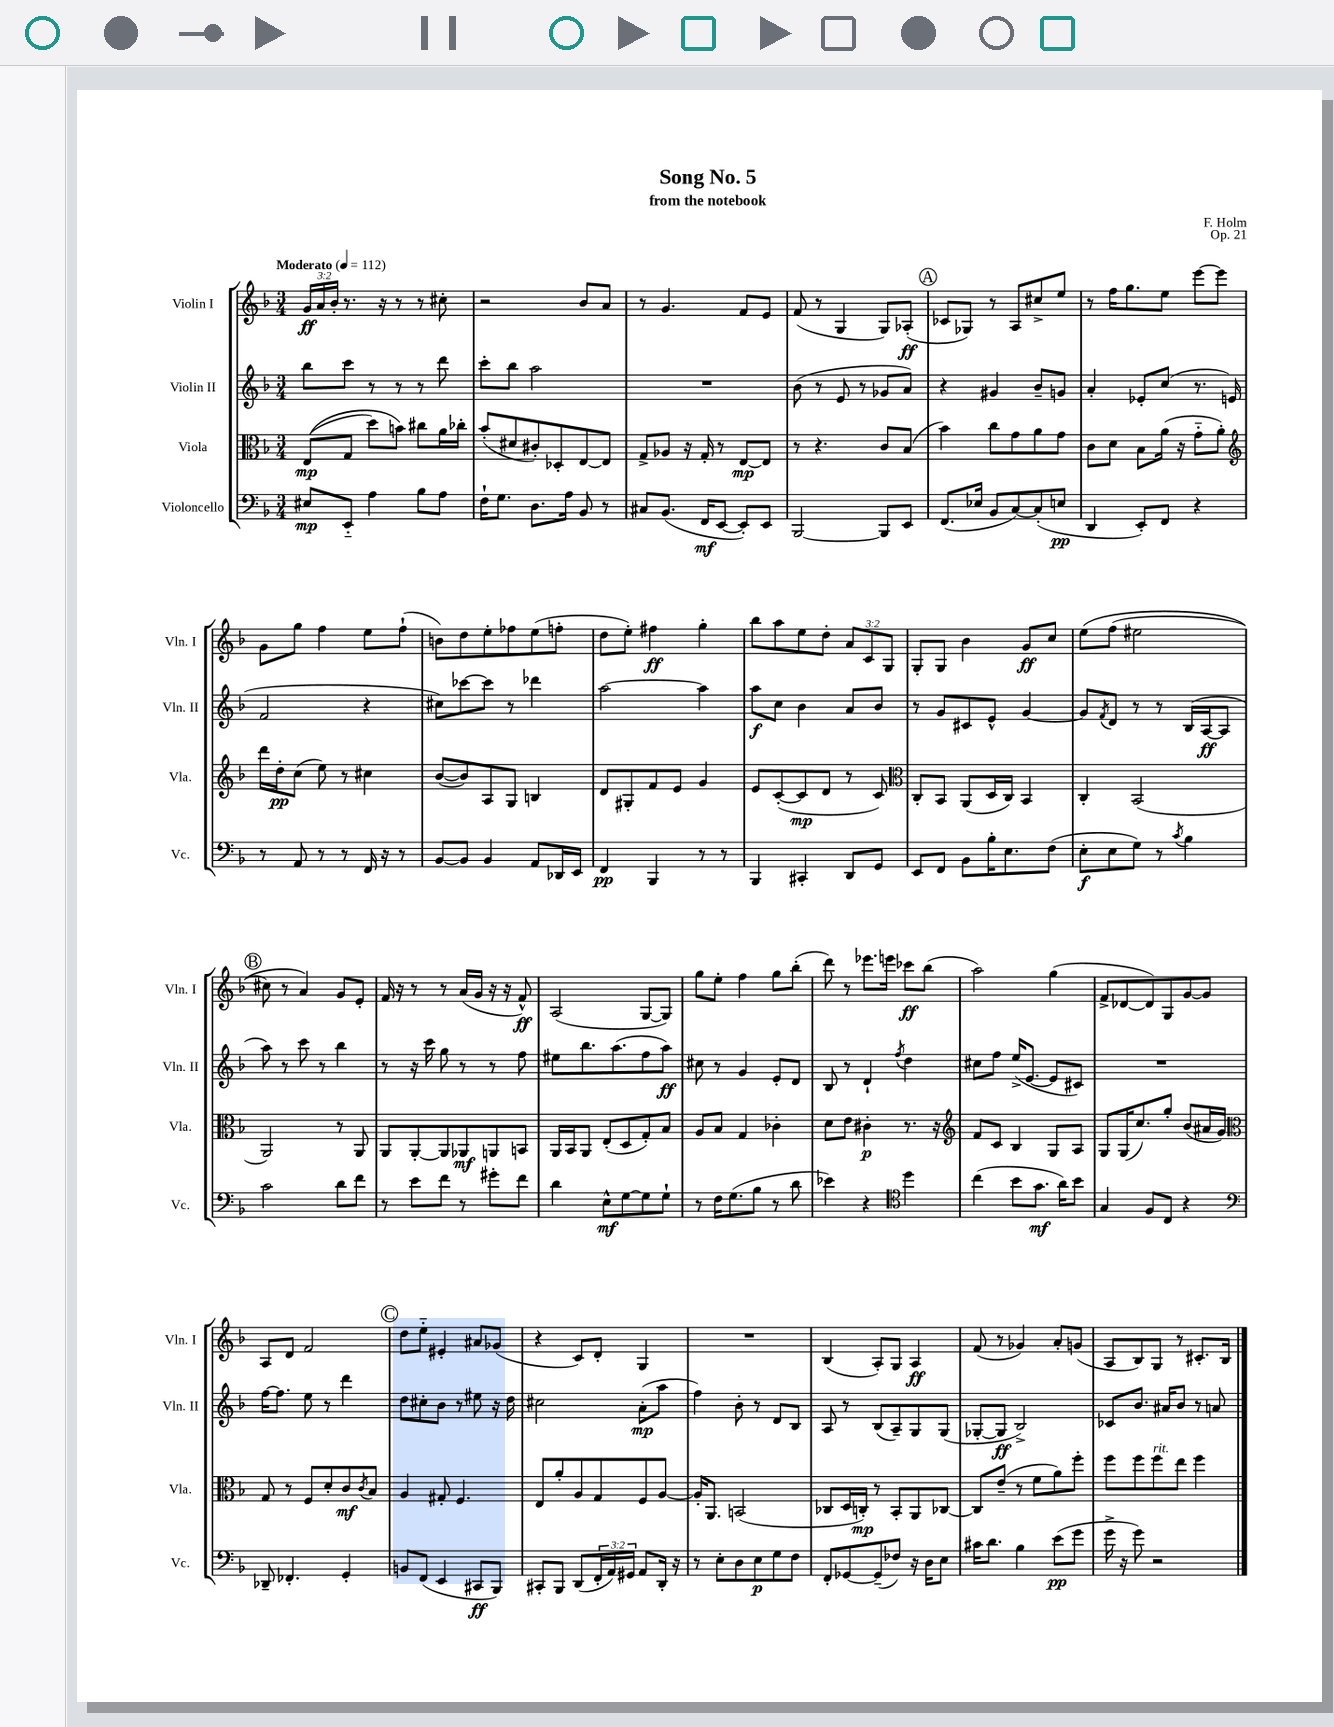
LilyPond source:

\header { title = "Song No. 5" composer = "F. Holm" subtitle = "from the notebook" opus = "Op. 21" }
<<
\new StaffGroup <<
\new Staff = "s0" \with { instrumentName = "Violin I" shortInstrumentName = "Vln. I" } {
    \clef treble \key f \major \numericTimeSignature \time 3/4 \override Staff.TupletNumber.text = #tuplet-number::calc-fraction-text \tempo "Moderato" 4 = 112
    \tuplet 3/2 { g'16\ff a'16 bes'16-. } r8. r16 r8 r8 cis''8-. |
    r2 bes'8 a'8 |
    r8 g'4. f'8 e'8 |
    f'8( r8 g4 g8) aes8-.\ff( |
    \mark \markup { \circle "A" } ces'8 ges8) r8 a8 cis''8-> e''8 |
    r8 f''16 g''8. e''8 e'''8~ e'''8 |
    g'8 g''8 f''4 e''8 f''8-!( |
    b'8) d''8 e''8-. fes''8 e''8( f''8-. |
    d''8 e''8-.) fis''4\ff g''4-. |
    bes''8 a''8 e''8 d''8-. \tuplet 3/2 { a'8 c'8 g8 } |
    g8-. g8 bes'4 g'8\ff c''8 |
    e''8\( f''8( eis''2 |
    \mark \markup { \circle "B" } cis''8) r8 a'4\) g'8 e'8-. |
    f'16 r16 r8 r8 a'16( g'16 r16 r16 f'8-^\ff) |
    a2( g8~ g8) |
    g''8 e''8-. f''4 g''8 bes''8-.( |
    d'''8) r8 ees'''8. e'''16 ces'''8\ff bes''8( |
    a''2) g''4( |
    f'8-> des'8~ des'8) g8 g'8~ g'8 |
    a8 d'8 f'2 |
    \mark \markup { \circle "C" } d''8 e''8-_ eis'4-. ais'8 ges'8( |
    r4 c'8) d'8-. g4 |
    R2. |
    bes4( a8-.) g8 a4\ff |
    f'8( r8 ges'4) a'8-. g'8( |
    a8 bes8) g8 r8 cis'8.-. bes16 \bar "|." |
}
\new Staff = "s1" \with { instrumentName = "Violin II" shortInstrumentName = "Vln. II" } {
    \clef treble \key f \major \numericTimeSignature \time 3/4
    bes''8 c'''8 r8 r8 r8 d'''8 |
    c'''8-. bes''8 a''2 |
    R2. |
    bes'8( r8 e'8 r8 ges'8 a'8) |
    \mark \markup { \circle "A" } r4 gis'4 bes'8-- g'8 |
    a'4-. ees'8-. c''8( r8. e'16 |
    f'2 r4 |
    cis''8) ces'''8~ ces'''8 r8 des'''4 |
    a''2~ a''4 |
    a''8\f c''8 bes'4 a'8 bes'8 |
    r8 g'8 cis'8 e'8-^ g'4~ |
    g'8 \acciaccatura { f'8 } d'8 r8 r8 bes16( a16~\ff a8 |
    \mark \markup { \circle "B" } a''8) r8 c'''8 r8 bes''4 |
    r8 r16 c'''16 g''8 r8 r8 f''8 |
    eis''8 bes''8. a''8.( f''8 a''8\ff) |
    cis''8 r8 g'4 e'8-. d'8 |
    bes8 r8 d'4-! \acciaccatura { f''8 } d''4 |
    cis''8 f''8 e''16->( e'8.~ e'8 cis'8) |
    R2. |
    f''16~ f''8. e''8 r8 d'''4 |
    \mark \markup { \circle "C" } d''8 cis''8-. bes'8 r8 eis''8 r16 d''16 |
    cis''2 a'8-.\mp( a''8 |
    f''4) bes'8-. r8 d'8 bes8 |
    a8 r8 bes8( a8--) g8 g8( |
    ges8~-. ges8\ff bes2->) |
    ces'8 bes'8. ais'16 bes'8 r8 a'8 \bar "|." |
}
\new Staff = "s2" \with { instrumentName = "Viola" shortInstrumentName = "Vla." } {
    \clef alto \key f \major \numericTimeSignature \time 3/4
    e8\mp(\( g8 d''8) b'8\) cis''8 a'16 ces''16-. |
    bes'8-.( dis'8 cis'8-.) des8-. e8~ e8 |
    g8-> aes8 r16 g16-. r8 e8~\mp e8 |
    r8 r4. c'8 bes8( |
    \mark \markup { \circle "A" } bes'4) c''8 g'8 a'8 g'8 |
    c'8 d'8 bes8 a'16( r16 g'8-_ a'8-.) |
    \clef treble d'''16 d''16-.\pp c''8( e''8) r8 cis''4 |
    bes'8~( bes'8) a8 g8 b4 |
    d'8 gis8-. f'8 e'8 g'4 |
    e'8 c'8~-.( c'8\mp d'8 r8 c'8) |
    \clef alto c8-. bes,8 a,8( d16 c16) bes,4 |
    c4-. bes,2( |
    \mark \markup { \circle "B" } a,2) r8 a,8 |
    a,8 a,8~-. a,8 aes,8\mf a,8 b,8 |
    a,16 bes,16 a,8 e8-.( d8 g8-.) bes8 |
    a8 bes8 g4 ces'4-. |
    d'8 e'8 cis'4-.\p r8. r16 |
    \clef treble f'8 c'8 bes4 g8 a8 |
    g8 g16( c''8.) g''8-. bes'8( ais'16 g'16) |
    \clef alto g8 r8 f8 d'8-. c'8\mf \acciaccatura { c'8 } bes8 |
    \mark \markup { \circle "C" } a4 gis8-. f4. |
    e8 a'8-. a8 g8 f8 a8~ |
    a16-. a,8. b,2( |
    ces8 d16 c16-.\mp) r8 bes,8-. a,8 ces8~ |
    ces8 e'8--( r8 f'8 a'8) f''8-. |
    f''8 f''8 f''8^\markup { \italic "rit." } e''8 f''4 \bar "|." |
}
\new Staff = "s3" \with { instrumentName = "Violoncello" shortInstrumentName = "Vc." } {
    \clef bass \key f \major \numericTimeSignature \time 3/4 \override Staff.TupletNumber.text = #tuplet-number::calc-fraction-text
    eis8\mp e,8-_ a4 bes8 a8 |
    f16-! g8. d8. a16 bes,8 r8 |
    cis8 bes,8.( f,16\mf e,8~ e,8-.) e,8 |
    bes,,2~ bes,,8 e,8 |
    \mark \markup { \circle "A" } f,8.( ees16 bes,8 c8~) c8-.( e8\pp |
    d,4 e,8-.) f,8 r4 |
    r8 a,8 r8 r8 f,16 r16 r8 |
    bes,8~ bes,8 bes,4 a,8 des,16 e,16 |
    f,4\pp bes,,4 r8 r8 |
    bes,,4 cis,4-. d,8 g,8 |
    e,8 f,8 bes,8 bes16-. e8. f8( |
    e8-.\f e8 g8) r8 \acciaccatura { c'8 } bes4 |
    \mark \markup { \circle "B" } c'2 d'8 f'8 |
    r8 e'8 f'8 r8 gis'8-. f'8 |
    d'4 e8-^\mf g8~ g8 g8-! |
    r8 f16 g8.( bes8 r8 d'8 |
    ees'4) r4 \clef tenor d''4 |
    c''4( bes'8 g'8.\mf a'16) bes'8 |
    g4 f8 c8 r4 |
    \clef bass des,8-- fes,4.-. g,4-. |
    \mark \markup { \circle "C" } b,8 f,8( e,4 cis,8\ff bes,,8) |
    cis,8-. bes,,8 d,8( \tuplet 3/2 { f,16-. a,16) gis,16 } a,8 d,16-. r16 |
    r8 e8-. d8 e8\p g8 f8 |
    f,8-. ges,8~ ges,8--( fes8) r16 d16 e8 |
    cis'16 d'8. bes4 e'8\pp( g'8 |
    g'16-> r16 g'8) r2 \bar "|." |
}
>>
>>
\layout { \context { \Score \remove "Bar_number_engraver" } }
